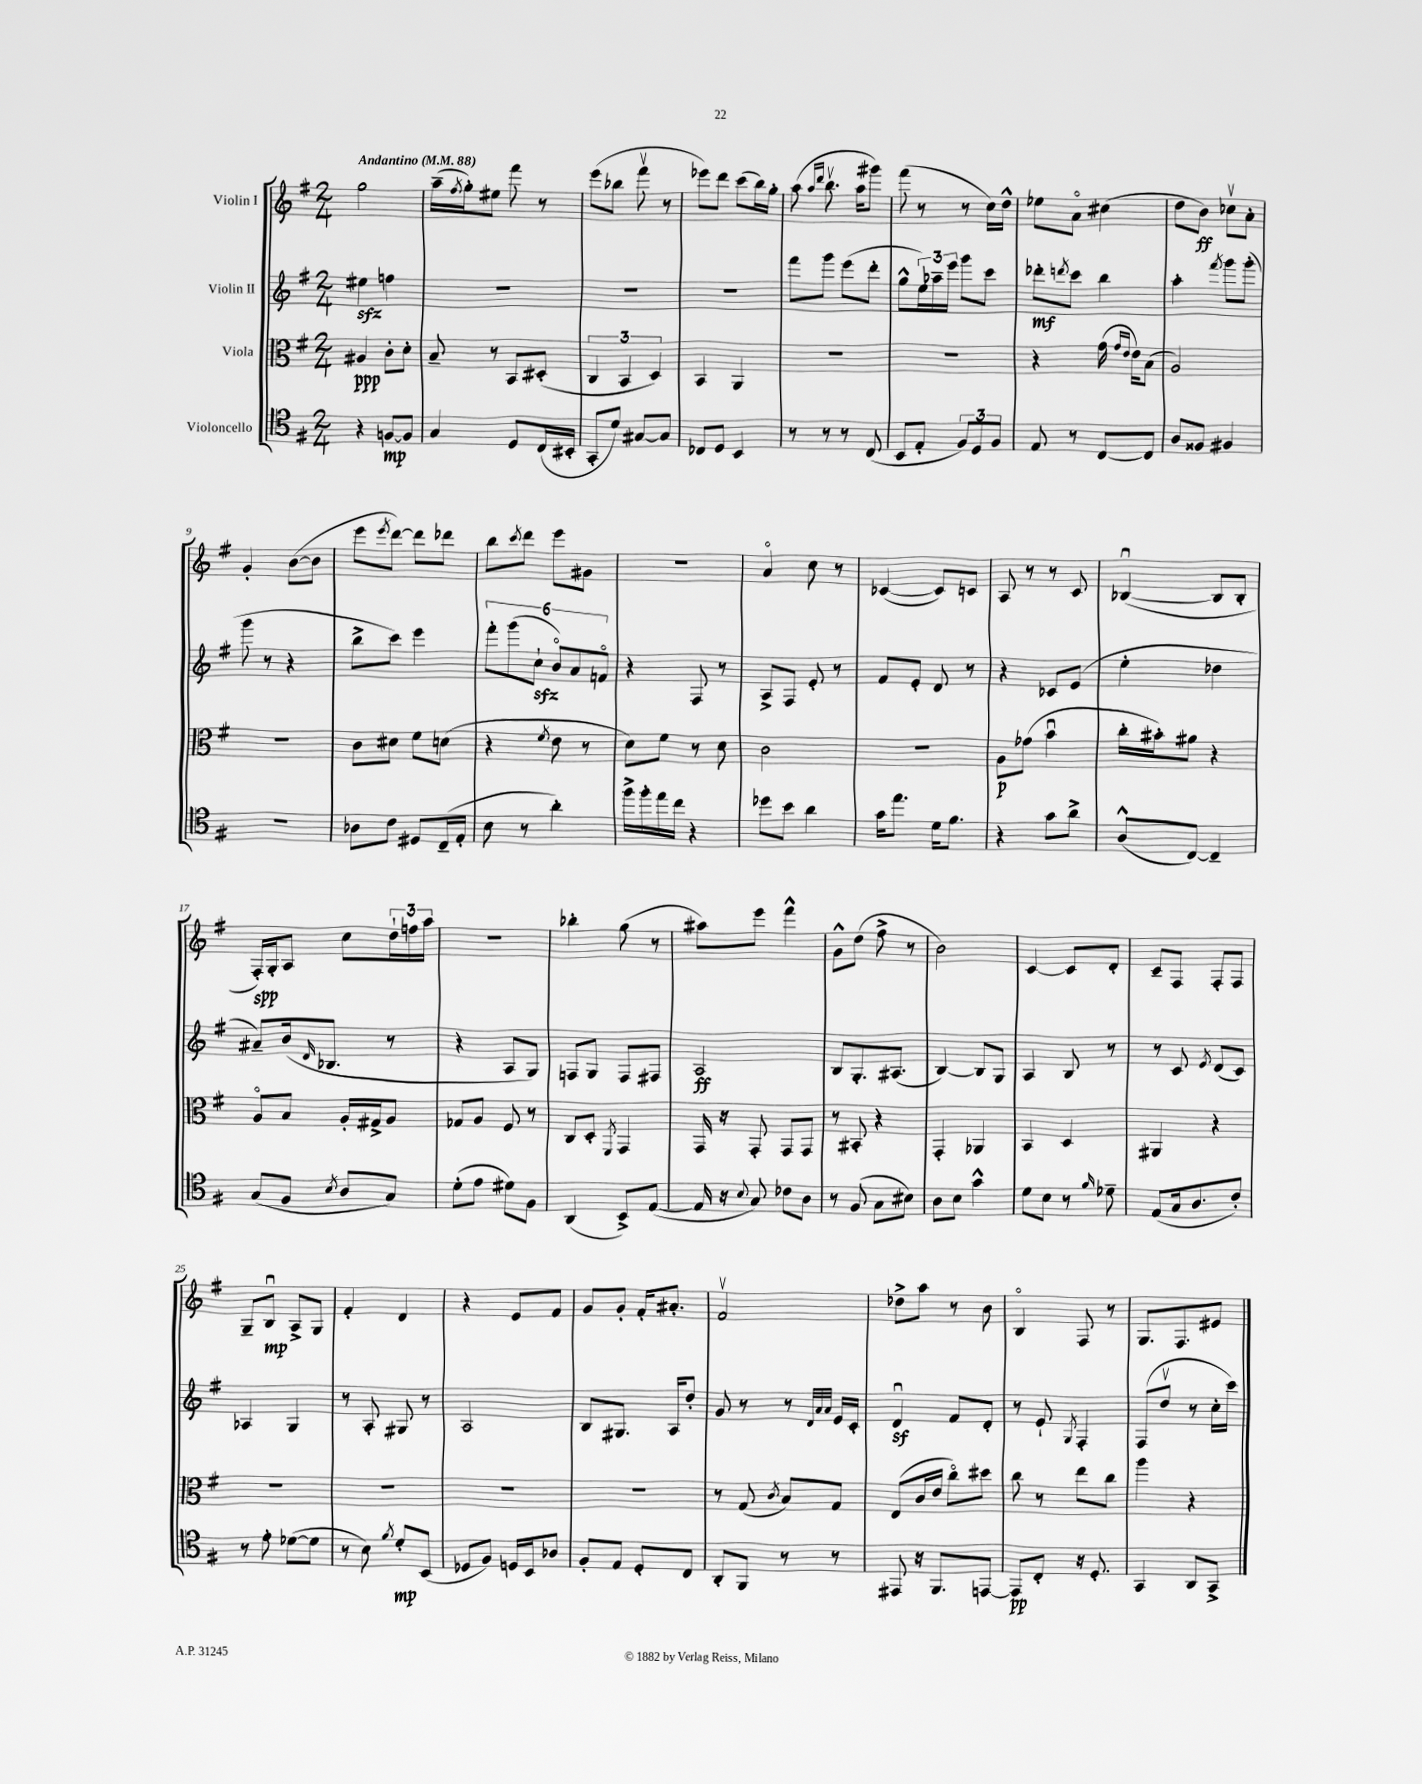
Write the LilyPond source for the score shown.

<<
\new StaffGroup <<
\new Staff = "s0" \with { instrumentName = "Violin I" } {
    \clef treble \key g \major \numericTimeSignature \time 2/4 \tempo "Andantino" 4 = 88
    g''2 |
    a''16--( \acciaccatura { fis''8 } g''16-.) eis''8 fis'''8 r8 |
    e'''8( bes''8 fis'''8\upbow r8 |
    ees'''8) d'''8 c'''8( b''16) g''16-. |
    a''8( \grace { a''16 d'''16 } b''8.\upbow a''16 gis'''8) |
    fis'''8( r8 r8 c''16) d''16-^ |
    ees''8 a'8\flageolet cis''4( |
    d''8 b'8\ff) ces''8\upbow a'8-. |
    g'4-. b'8~( b'8 |
    e'''8 \acciaccatura { e'''8 } d'''8~) d'''8 des'''8 |
    b''8 \acciaccatura { c'''8 } d'''8 e'''8 gis'8 |
    R2 |
    a'4\flageolet c''8 r8 |
    ces'4~( ces'8) c'8 |
    a8 r8 r8 c'8 |
    bes4~\downbow( bes8 bes8-. |
    fis16-.\spp) g16-. a8 c''8 \tuplet 3/2 { d''16-! f''16 a''16 } |
    R2 |
    bes''4-. g''8( r8 |
    ais''8) e'''8 fis'''4-^ |
    g'8-^ d''8( fis''8-> r8 |
    b'2) |
    c'4~ c'8 d'8-. |
    c'8-- fis8 fis8-. fis8 |
    g8-- b8\downbow\mp a8-> g8 |
    fis'4-. d'4 |
    r4 e'8 fis'8 |
    g'8 g'8-. fis'16-. ais'8.-. |
    fis'2\upbow |
    des''8-> a''8 r8 b'8 |
    b4\flageolet fis8 r8 |
    g8. fis8. eis'8 \bar "|." |
}
\new Staff = "s1" \with { instrumentName = "Violin II" } {
    \clef treble \key g \major \numericTimeSignature \time 2/4
    eis''4\sfz f''4 |
    R2 |
    R2 |
    R2 |
    fis'''8 g'''8 e'''8( d'''8-. |
    g''8-^ \tuplet 3/2 { e''16) aes''16-- e'''16 } g'''8 c'''8 |
    des'''8-.\mf \acciaccatura { d'''8 } c'''8 b''4 |
    a''4-. \acciaccatura { fis'''8 } g'''8 g'''8-.( |
    g'''8 r8 r4 |
    b''8-> c'''8) e'''4 |
    \tuplet 6/4 { fis'''8-. g'''8( c''8-!\sfz b'8\flageolet) a'8 f'8\flageolet } |
    r4 fis8 r8 |
    a8-> fis8 e'8-. r8 |
    fis'8 e'8-. d'8 r8 |
    r4 ces'8 e'8( |
    e''4-. des''4 |
    ais'8--) b'16( \grace { d'16 } bes8. r8 |
    r4 a8 g8) |
    f8 g8 f8 fis8 |
    a2\ff |
    b8 g8.-. ais8.( |
    b4~) b8 g8 |
    a4 b8 r8 |
    r8 c'8 \acciaccatura { e'8 } d'8( c'8) |
    aes4 g4 |
    r8 a8-. gis8 r8 |
    a2 |
    b8 gis8. a16 d''8-. |
    g'8 r8 r8 \grace { d'32 a'32 a'32 } e'16 c'16-. |
    d'4\downbow\sf fis'8 d'8-. |
    r8 e'8-! \acciaccatura { g8 } fis4-. |
    fis8( d''8\upbow r8 c''16-. c'''16) \bar "|." |
}
\new Staff = "s2" \with { instrumentName = "Viola" } {
    \clef alto \key g \major \numericTimeSignature \time 2/4
    ais4\ppp c'8-. d'8-. |
    b8-- r8 b,8 dis8-.( |
    \tuplet 3/2 { c4 b,4 d4) } |
    b,4 a,4 |
    R2 |
    R2 |
    r4 g'16( \grace { g'16 e'16 } e'16) b8( |
    a2) |
    R2 |
    c'8 dis'8 fis'8 d'8( |
    r4 \acciaccatura { fis'8 } e'8 r8 |
    d'8) fis'8 r8 d'8 |
    c'2 |
    r2 |
    a8\p ges'8( b'4\downbow |
    c''16-. bis'16-.) ais'8 r4 |
    a8\flageolet b8 a16-. gis16-> a8 |
    ges8 a8 fis8 r8 |
    c8 d8-. \acciaccatura { fis,8 } g,4 |
    g,16 r16 g,8-. g,8 g,8 |
    r8 bis,8-. r4 |
    g,4-. aes,4 |
    b,4 d4 |
    ais,4 r4 |
    R2 |
    R2 |
    R2 |
    R2 |
    r8 g8( \acciaccatura { c'8 } b8) g8 |
    e8( c'16 e'16 c''8\flageolet) dis''8 |
    c''8 r8 e''8 c''8 |
    a''4 r4 \bar "|." |
}
\new Staff = "s3" \with { instrumentName = "Violoncello" } {
    \clef tenor \key g \major \numericTimeSignature \time 2/4
    r4 f8~\mp f8 |
    g4 d8 c16( bis,16-. |
    g,8-. d'8) gis8~ gis8 |
    ces8 d8 b,4 |
    r8 r8 r8 c8( |
    b,8 e8-. \tuplet 3/2 { fis8) d8 fis8 } |
    e8 r8 c8~ c8 |
    a8 fisis8 fis4 |
    r2 |
    aes8 c'8 dis8 c16--( e16-. |
    b8 r8 a'4-.) |
    fis''16-> fis''16-. e''16 c''16 r4 |
    des''8 b'8 a'4 |
    g'16 e''8. d'16 fis'8. |
    r4 g'8 a'8-> |
    a8-^( c8~) c4-- |
    g8( fis8 \acciaccatura { b8 } a8 g8) |
    d'8-.( e'8 dis'8) fis8 |
    a,4( b,8->) e8~( |
    e16 r16 \appoggiatura { b8 } g8) ces'8 a8 |
    r8 fis8( g8 bis8) |
    a8 b8 g'4-^ |
    d'8 b8 r8 \grace { fis'16 } des'8-- |
    e8( g16 a8. c'8-.) |
    r8 e'8-. des'8~( des'8 |
    r8 b8) \acciaccatura { fis'8 } d'8-.\mp b,8( |
    des8 fis8) d16 b,16 aes8 |
    fis8-. e8 d8-. c8 |
    a,8-. fis,8 r8 r8 |
    eis,8 r16 fis,8. e,8~ |
    e,8\pp c8-. r16 d8.-. |
    g,4 a,8 g,8-> \bar "|." |
}
>>
>>
